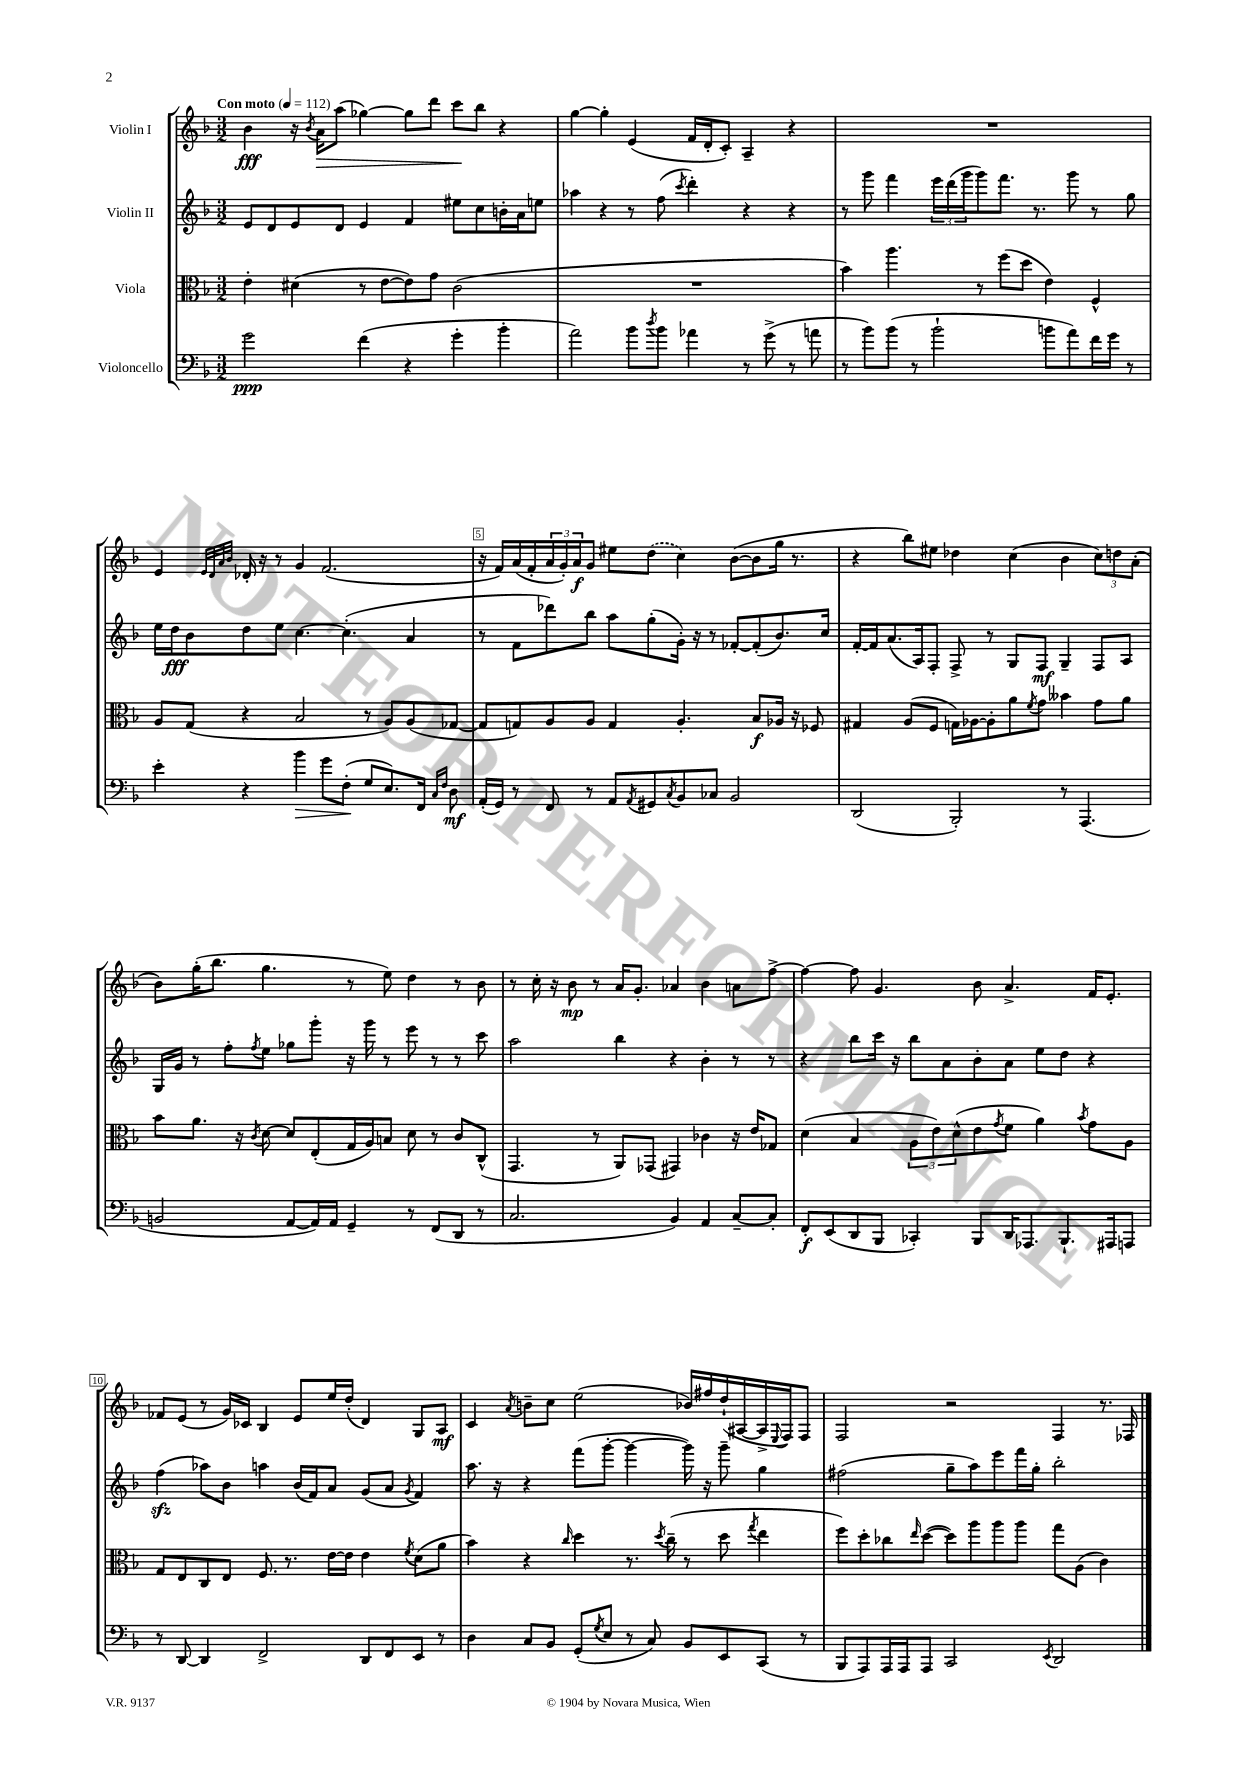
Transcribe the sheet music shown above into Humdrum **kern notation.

**kern	**kern	**kern	**kern
*staff4	*staff3	*staff2	*staff1
*clefF4	*clefC3	*clefG2	*clefG2
*k[b-]	*k[b-]	*k[b-]	*k[b-]
*M3/2	*M3/2	*M3/2	*M3/2
*MM112	*MM112	*MM112	*MM112
2g	4e'	8e	4b-
.	.	8d	.
.	(4d#	8e	16r
.	.	.	8qb-
.	.	.	16a
.	.	8d	(8aa
(4f	8r	4e	[4gg-)
.	[8e	.	.
4r	8e])	4f	8gg-]
.	8g	.	8ddd
4g'	(2c	8ee#	8ccc
.	.	8cc	8bb-
4b-'	.	16b'	4r
.	.	16a	.
.	.	8ee	.
=	=	=	=
2a)	1.r	4aa-	[4gg
.	.	4r	4gg']
8b-	.	8r	(4e
8qdd	.	.	.
8b-	.	(8ff	.
.	.	8qccc	.
4a-	.	4ddd')	16f
.	.	.	16d'
.	.	.	8c')
8r	.	4r	4A~
(8g^	.	.	.
8r	.	4r	4r
8a	.	.	.
=	=	=	=
8r	4b-)	8r	1.r
8b-)	.	8ggg	.
(8b-	4.aa	4fff	.
8r	.	.	.
2b-`	.	24eee	.
.	.	(24ddd	.
.	.	24ggg	.
.	8r	8ggg)	.
.	(8ff	8.fff	.
.	8dd	.	.
.	.	8.r	.
8b	4e)	.	.
8a)	.	8ggg	.
16f	4F^^	8r	.
16g	.	.	.
8r	.	8gg	.
=	=	=	=
4e'	8A	16ee	4e
.	.	16dd	.
.	(8G	8b-	.
.	.	.	32qqe
.	.	.	32qqd
.	.	.	32qqa
.	.	.	32qqb-
4r	4r	8dd	16d-'
.	.	.	16r
.	.	8ee	8r
4b-	2B-	[4.cc	4g
8g	.	.	(2.f
(8F'	.	(4.cc']	.
8G	8r	.	.
8.E)	8A)	.	.
.	(8A	4a	.
16FF	.	.	.
16qqC	.	.	.
16qqF	.	.	.
8D	[8G-	.	.
=	=	=	=
(16AA'	8G-]	8r	16r
16GG)	.	.	16f)
8r	8G)	8f	(16a
.	.	.	16f'
8FF	8A	8ddd-)	24a
.	.	.	24g')
.	.	.	24a
8r	8A	8bb-	8g
8AA	4G	8aa	8ee#
8qAA	.	.	.
8GG#	.	(8gg'	(8dd
8qC	.	.	.
8BB-	4.A'	16g')	4cc)
.	.	16r	.
8C-	.	8r	.
2BB-	.	[8f-'	([8b-
.	8B-	(8f-']	8b-]
.	16A-	8.b-)	16gg
.	16r	.	8.r
.	8F-	.	.
.	.	16cc	.
=	=	=	=
(2DD	4G#	[16f'	4r
.	.	16f]	.
.	.	(8.a	.
.	(8A	.	8bb-)
.	.	16A)	.
.	8F	8F'	8ee#
2BBB-')	16G)	8F^	4dd-
.	[16A-	.	.
.	8A-']	8r	.
.	8a	8G	(4cc
.	8qf	.	.
.	8g	8F	.
8r	4b--	4G~	4b-
(4.AAA	.	.	.
.	8g	8F	12cc)
.	.	.	12dd
.	8a	8A	.
.	.	.	(12a'
=	=	=	=
2BB	8b-	16G	8b-)
.	.	16g	.
.	8.a	8r	(16gg'
.	.	.	8.bb-
.	.	8ff'	.
.	16r	.	.
.	8qc	8qff	.
.	[8d	8ee	4.gg
[8AA	8d]	8gg-	.
16AA])	(8E'	8ggg'	.
16AA	.	.	.
4GG~	16G	16r	8r
.	16A)	16ggg	.
.	8B	8r	8ee)
8r	8d	8eee	4dd
(8FF	8r	8r	.
8DD	8c	8r	8r
8r	(8C^^	8ccc	8b-
=	=	=	=
2.C	4.GG	2aa	8r
.	.	.	16cc'
.	.	.	16r
.	.	.	8b-
.	8r	.	8r
.	8AA)	4bb-	16a
.	.	.	8.g'
.	(8GG-	.	.
4BB-)	4GG#)	4r	4a-
4AA	4c-	4b-'	4b-
[8C~	16r	8r	8a
.	16e	.	.
8C']	8G-	8r	[8ff^
=	=	=	=
8FF'	(4d	4r	4ff_
(8EE	.	.	.
8DD	4B-	8bb-	8ff]
8BBB-	.	16ccc	4.g
.	.	16r	.
4CC-')	12A	8bb-	.
.	12e)	.	.
.	.	8a	.
.	(12d^^	.	.
8BBB-	8e	8b-'	8b-
.	8qg	.	.
16DD	8f	8a	4.a^
8.AAA-	.	.	.
.	4a)	8ee	.
8.BBB-`	.	8dd	.
.	8qb-	.	.
.	8g	4r	16f
16AAA#	.	.	8.e'
8AAA	8A	.	.
=	=	=	=
8r	8G	(4ff	8f-
[8DD	8E	.	(8e
4DD]	8C	8aa-)	8r
.	8E	8b-	16g)
.	.	.	16c-
2FF^	8.F	4aa	4B-
.	8.r	.	.
.	.	(16b-	8e
.	.	16f)	.
.	[16e	8a	16ee
.	16e]	.	(16dd'
8DD	4e	(8g	4d)
8FF	.	8a	.
.	8qf	8qg	.
8EE	(8d	4f)	8G
8r	8a	.	8A
=	=	=	=
4D	4b-)	8.aa	4c
.	.	16r	.
.	.	.	8qa
8C	4r	4r	8b~
8BB-	.	.	8cc
.	16qqcc	.	.
(8GG'	4dd	(8fff	(2ee
8qG	.	.	.
8E	.	[8ggg'	.
8r	8.r	4ggg_	.
8C)	.	.	.
.	8qdd	.	.
.	(16cc~	.	.
8BB-	8r	16ggg])	16b-)
.	.	16r	16ff#
8EE	8dd	8ggg~	(16dd`
.	.	.	[16A#
.	8qgg	.	.
(8CC	4ee	4gg	16A#^]
.	.	.	8qqE
.	.	.	16F)
8r	.	.	8F
=	=	=	=
8BBB-	8ff)	(2ff#	2F
8AAA)	8dd'	.	.
16AAA	8cc-	.	.
16AAA	.	.	.
.	16qqee	.	.
8AAA	([8dd	.	.
2CC	8dd])	8gg~	2r
.	8aa	8aa)	.
.	8aa	8eee	.
.	8aa	16fff	.
.	.	16gg'	.
8qEE	.	.	.
2DD	8gg	2bb-'	4F
.	(8A	.	.
.	4c)	.	8.r
.	.	.	16F-
==	==	==	==
*-	*-	*-	*-
